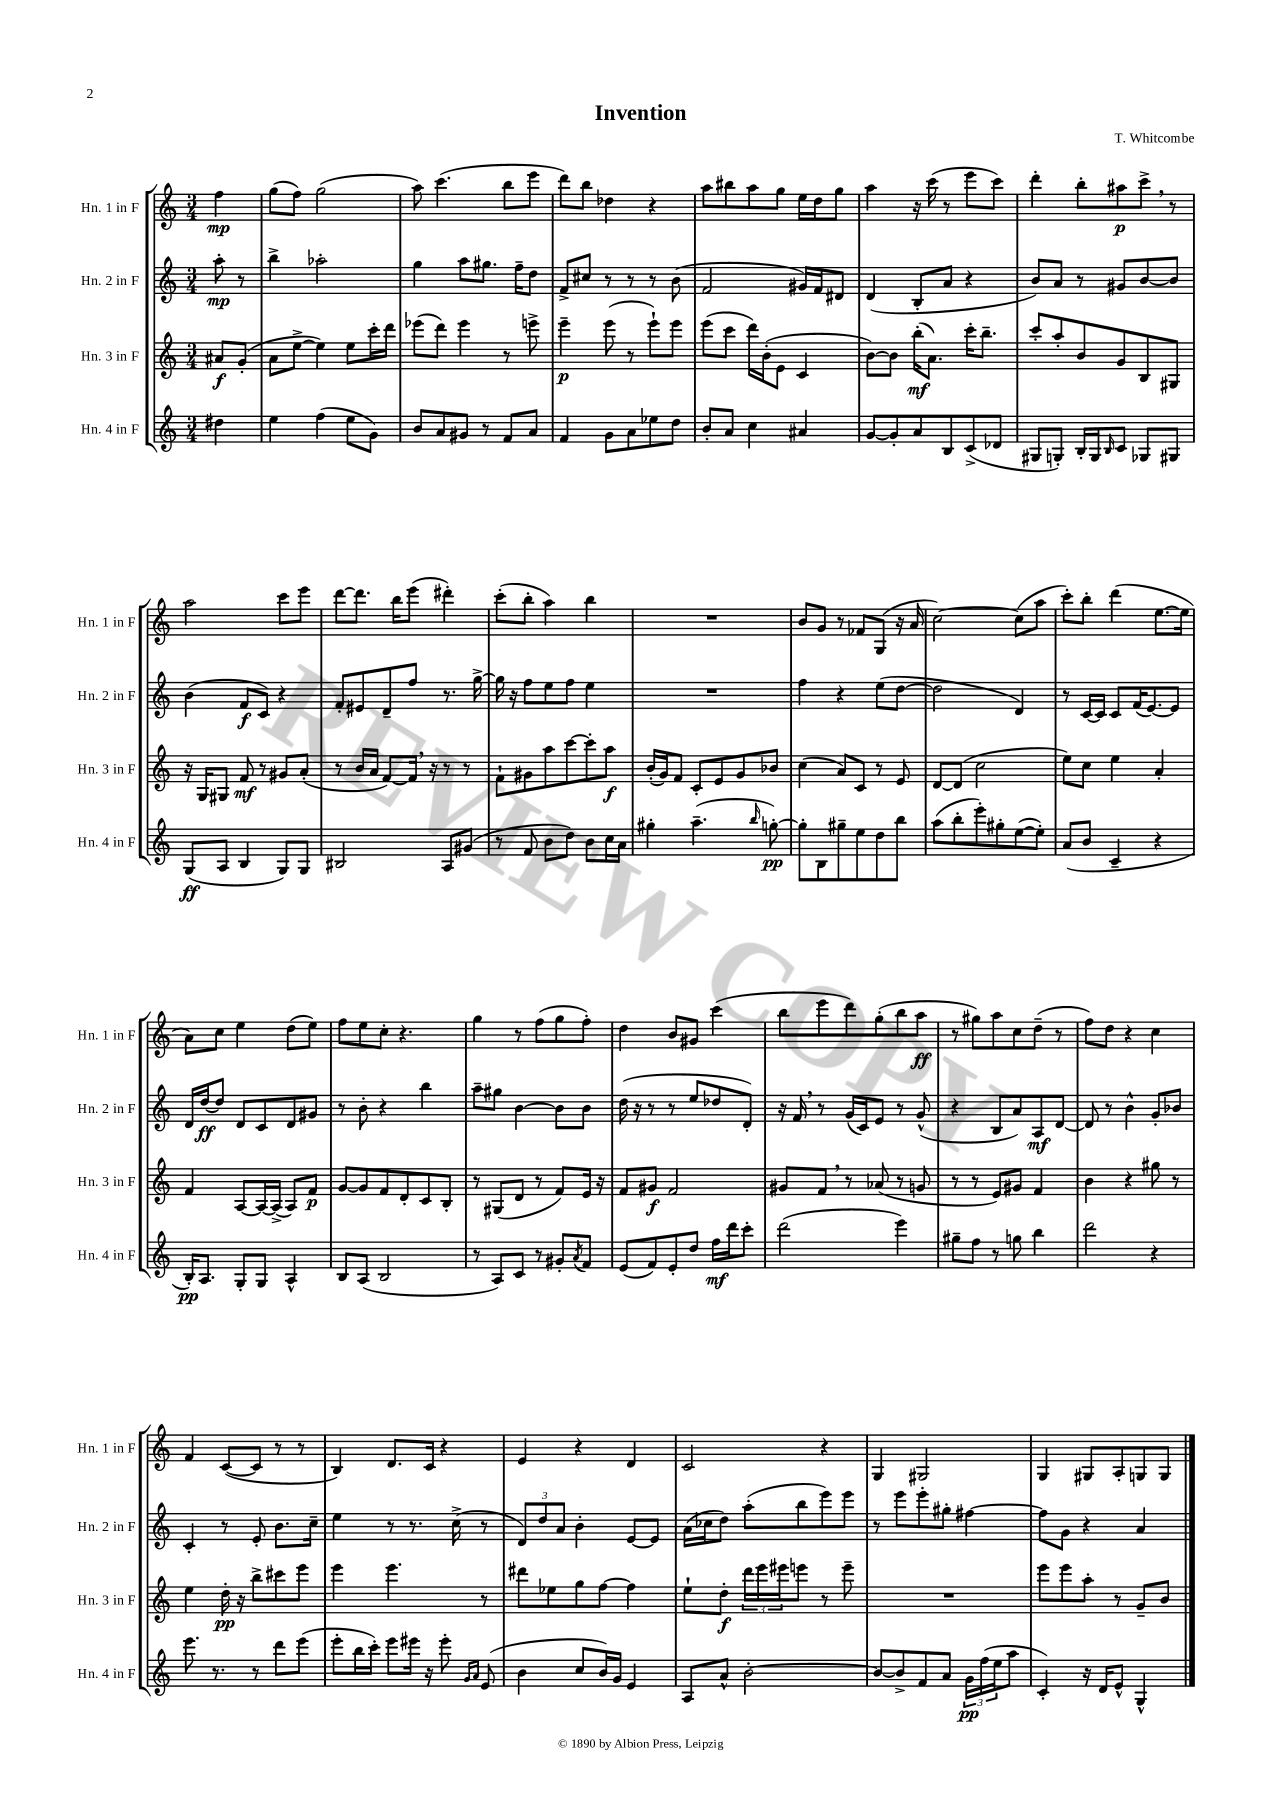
\header { title = "Invention" composer = "T. Whitcombe" }
<<
\new StaffGroup <<
\new Staff = "s0" \with { instrumentName = "Hn. 1 in F" shortInstrumentName = "Hn. 1 in F" } {
    \clef treble \key c \major \numericTimeSignature \time 3/4 \partial 4
    f''4\mp |
    g''8( f''8) g''2( |
    a''8) c'''4.( b''8 e'''8 |
    d'''8) b''8 des''4 r4 |
    a''8 bis''8 a''8 g''8 e''16 d''16 g''8 |
    a''4 r16 c'''16( r8 e'''8 c'''8) |
    d'''4-. b''8-. ais''8\p c'''8-> \breathe r8 |
    a''2 c'''8 e'''8 |
    d'''8~ d'''8. b''16 e'''8( dis'''4-.) |
    c'''8-.( b''8-. a''4) b''4 |
    R2. |
    b'8 g'8 r8 fes'8 g8( r16 a'16 |
    c''2~) c''8( a''8 |
    c'''8-.) b''8-. d'''4( e''8.~ e''16 |
    a'8) c''8 e''4 d''8( e''8) |
    f''8 e''8 c''8-. r4. |
    g''4 r8 f''8( g''8 f''8-.) |
    d''4 b'8 gis'8 c'''4( |
    b''8 e'''8 d'''8) g''8-.( b''8 a''8\ff |
    r8 gis''8) a''8 c''8 d''8--( r8 |
    f''8) d''8 r4 c''4 |
    f'4 c'8~( c'8 r8 r8 |
    b4) d'8. c'16 r4 |
    e'4 r4 d'4 |
    c'2 r4 |
    g4 gis2 |
    g4 gis8 a8-. g8 g8 \bar "|." |
}
\new Staff = "s1" \with { instrumentName = "Hn. 2 in F" shortInstrumentName = "Hn. 2 in F" } {
    \clef treble \key c \major \numericTimeSignature \time 3/4 \partial 4
    a''8-.\mp r8 |
    b''4-> aes''2-. |
    g''4 a''8 gis''8. f''16-- d''8 |
    f'8-> cis''8 r8 r8 r8 b'8( |
    f'2 gis'16) f'16 dis'8 |
    d'4( b8-. a'8 r4 |
    b'8) a'8 r8 gis'8 b'8~ b'8 |
    b'4( f'8\f c'8) r4 |
    f'8-. eis'8 d'8-- f''8 r8. g''16~-> |
    g''16 r16 f''8 e''8 f''8 e''4 |
    R2. |
    f''4 r4 e''8( d''8~ |
    d''2 d'4) |
    r8 c'16~ c'16 c'8 f'16( e'8.~) e'8 |
    d'16 d''16~\ff d''8 d'8 c'8 d'8 gis'8 |
    r8 b'8-. r4 b''4 |
    a''8-- gis''8 b'4~ b'8 b'8 |
    d''16( r16 r8 r8 e''8 des''8 d'8-.) |
    r16 f'16 \breathe r8 g'16( c'16) e'8 r8 g'8-^( |
    r4 b8 a'8) a8\mf d'8~ |
    d'8 r8 b'4-^ g'8-. bes'8 |
    c'4-. r8 e'8-. b'8. c''16-- |
    e''4 r8 r8. c''16->( r8 |
    \tuplet 3/2 { d'8) d''8 a'8 } b'4-. e'8~ e'8 |
    a'16( ces''16 d''8) a''8-.( b''8 e'''8) e'''8 |
    r8 e'''8 e'''8-. gis''8-. fis''4~ |
    fis''8 g'8 r4 a'4 \bar "|." |
}
\new Staff = "s2" \with { instrumentName = "Hn. 3 in F" shortInstrumentName = "Hn. 3 in F" } {
    \clef treble \key c \major \numericTimeSignature \time 3/4 \partial 4
    ais'8\f g'8-.( |
    a'8 e''8~-> e''4) e''8 c'''16-. d'''16 |
    ees'''8( d'''8) ees'''4 r8 e'''8-> |
    e'''4--\p e'''8( r8 e'''8-!) e'''8 |
    e'''8( c'''8 d'''16) b'16-.( e'8 c'4 |
    b'8~) b'8 b''16-.\mf( a'8.) c'''16-. b''8.-- |
    c'''8-. a''8-. b'8 g'8 b8 gis8 |
    r16 g16 gis8 f'8\mf r8 gis'8 a'8-.( |
    r8 b'16 a'16 f'8~) f'16 \breathe r16 r8 r8 |
    f'8-! gis'8 a''8 c'''8~ c'''8-. a''8\f |
    b'16-.( g'16) f'8 c'8-. e'8 g'8 bes'8 |
    c''4( a'8) c'8 r8 e'8 |
    d'8~ d'8( c''2 |
    e''8) c''8 e''4 a'4-. |
    f'4 a8~ a16~ a16->( a8) f'8\p |
    g'8~ g'8 f'8 d'8-. c'8 b8-. |
    r8 gis8( d'8 r8 f'8) e'16 r16 |
    f'8 gis'8\f f'2 |
    gis'8 f'8 \breathe r8 aes'8( r8 g'8 |
    r8 r8 e'8) gis'8 f'4 |
    b'4 r4 gis''8 r8 |
    e''4 d''16-.\pp r16 b''8-> cis'''8 e'''8 |
    e'''4 e'''4. r8 |
    dis'''8 ees''8 g''8 f''8~ f''4 |
    e''8-! d''8-.\f \tuplet 3/2 { d'''16 e'''16 eis'''16 } e'''8 r8 e'''8-- |
    R2. |
    e'''8 e'''8 a''8-. r8 g'8-- b'8 \bar "|." |
}
\new Staff = "s3" \with { instrumentName = "Hn. 4 in F" shortInstrumentName = "Hn. 4 in F" } {
    \clef treble \key c \major \numericTimeSignature \time 3/4 \partial 4
    dis''4 |
    e''4 f''4( e''8 g'8) |
    b'8 a'8 gis'8 r8 f'8 a'8 |
    f'4 g'8 a'8 ees''8 d''8 |
    b'8-. a'8 c''4 ais'4 |
    g'8~ g'8-. a'8 b8 c'8->( des'8 |
    gis8 g8-.) b16-. g16 \grace { b16 } c'8 ges8 gis8 |
    g8\ff( a8 b4 g8) g8 |
    bis2 a8 gis'8( |
    r8 f'8 b'8 d''8) b'8 c''16 a'16 |
    gis''4-. a''4.--( \grace { b''16 } g''8~-.\pp) |
    g''8-. b8 gis''8-- e''8 d''8 b''8 |
    a''8( b''8-. e'''8-.) gis''8-. e''8~( e''8-.) |
    a'8( b'8 c'4-- r4 |
    b16-.\pp) a8. g8-. g8 a4-^ |
    b8 a8( b2 |
    r8 a8) c'8 r8 gis'8-. \acciaccatura { a'8 } f'8 |
    e'8( f'8) e'8-. d''8 f''16\mf d'''16 c'''8-. |
    d'''2( e'''4) |
    gis''8-- f''8 r8 g''8 b''4 |
    d'''2 r4 |
    e'''8. r8. r8 d'''8 e'''8( |
    e'''8-. b''16 c'''16-.) e'''8 eis'''16 r16 eis'''8-. \grace { g'16 a'16 } e'8( |
    b'4 c''8 b'16) g'16 e'4 |
    a8 a'8-^ b'2~-. |
    b'8~ b'8-> f'8 a'8 \tuplet 3/2 { g'16\pp f''16( e''16 } a''8 |
    c'4-.) r16 d'16 e'8-^ g4-^ \bar "|." |
}
>>
>>
\layout { \context { \Score \remove "Bar_number_engraver" } }
